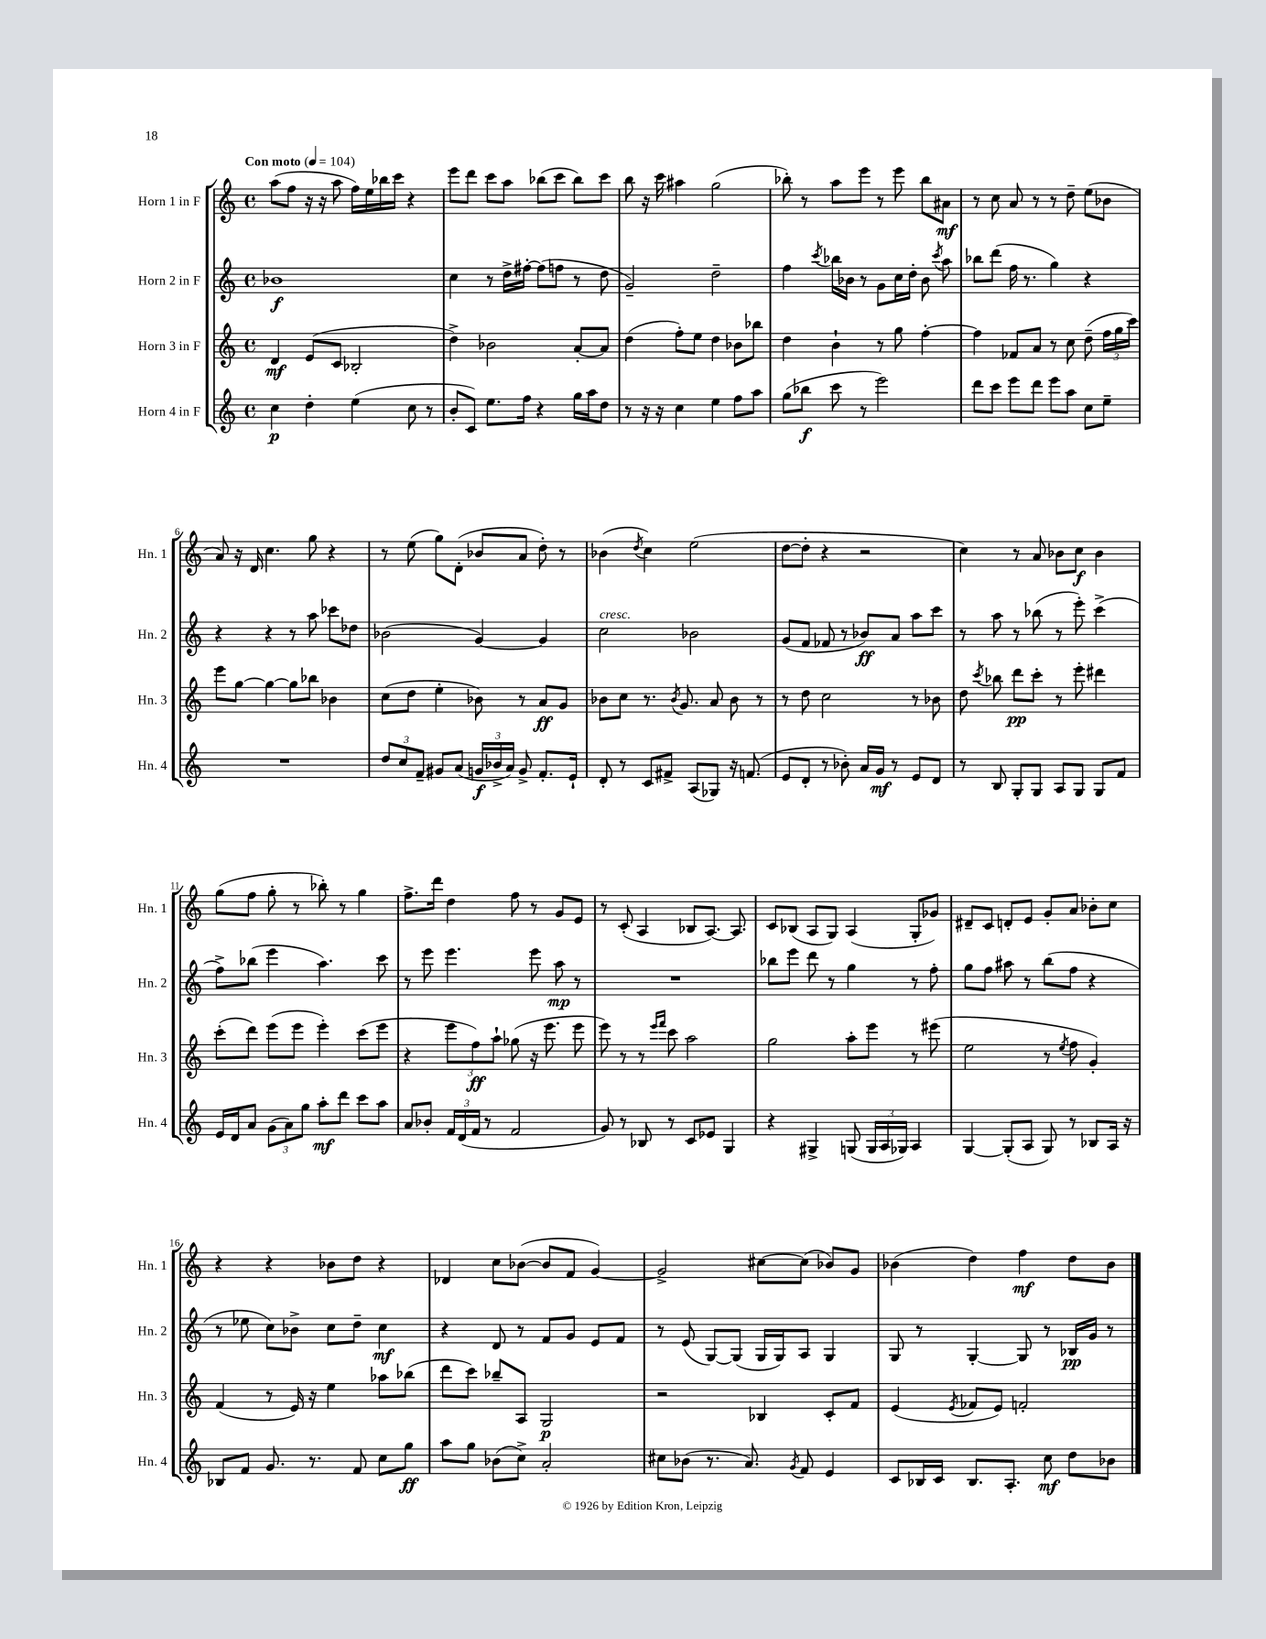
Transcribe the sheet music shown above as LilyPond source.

<<
\new StaffGroup <<
\new Staff = "s0" \with { instrumentName = "Horn 1 in F" shortInstrumentName = "Hn. 1" } {
    \clef treble \key c \major \defaultTimeSignature \time 4/4 \tempo "Con moto" 4 = 104
    \autoBeamOff a''8[( f''8] r16 r16 a''8 f''16[) e''16 bes''16 c'''16] r4 |
    e'''8[ d'''8] c'''8[ a''8] bes''8[( c'''8] bes''8[) c'''8] |
    b''8 r16 c'''16 ais''4 g''2( |
    bes''8-.) r8 a''8[ e'''8] r8 e'''8 bes''8[ ais'8]\mf |
    r8 c''8 a'8 r8 r8 d''8-- e''8[( bes'8] |
    a'8) r16 d'16 c''4. g''8 r4 |
    r8 e''8( g''8[) d'8]-.( bes'8[ a'8] d''8-.) r8 |
    bes'4( \acciaccatura { d''8 } c''4) e''2( |
    d''8[~ d''8]-. r4 r2 |
    c''4) r8 a'8 bes'8[ c''8]\f bes'4 |
    g''8[( f''8] g''8-. r8 bes''8-.) r8 g''4 |
    f''8.[-> d'''16] d''4 f''8 r8 g'8[ e'8] |
    r8 c'8-.( a4 bes8[ a8.]~) a8. |
    c'8[ bes8]( a8[ g8]) a4( g8[-. ges'8]) |
    dis'8[-- c'8] d'8[-. e'8] g'8[-. a'8] bes'8[-. c''8] |
    r4 r4 bes'8[ d''8] r4 |
    des'4 c''8[ bes'8]~( bes'8[ f'8] g'4~) |
    g'2-> cis''8[~ cis''8]( bes'8[) g'8] |
    bes'4( d''4) f''4\mf d''8[ bes'8] \bar "|." |
}
\new Staff = "s1" \with { instrumentName = "Horn 2 in F" shortInstrumentName = "Hn. 2" } {
    \clef treble \key c \major \defaultTimeSignature \time 4/4
    \autoBeamOff bes'1\f |
    c''4 r8 d''16[-> fis''16]~-. fis''8[( f''8] r8 d''8 |
    g'2--) d''2-- |
    f''4 \acciaccatura { c'''8 } bes''16[ bes'16] r8 g'8[ c''16 d''16]-. bes'8 \acciaccatura { c'''8 } a''8 |
    bes''8[ d'''8]( f''16 r8. g''4) r4 |
    r4 r4 r8 a''8 ces'''8[ des''8] |
    bes'2( g'4~) g'4 |
    c''2^\markup { \italic "cresc." } bes'2 |
    g'8[( f'8] fes'8 r8 bes'8[\ff) a'8] a''8[ c'''8] |
    r8 a''8 r8 bes''8( r8 e'''8-.) c'''4->( |
    f''8[->) bes''8]( e'''4 a''4.) c'''8 |
    r8 e'''8 e'''4. e'''8 a''8\mp r8 |
    R1 |
    bes''8[ e'''8] d'''8 r8 g''4 r8 f''8-. |
    g''8[ f''8] ais''8 r8 b''8[( f''8] r4 |
    r8 ees''8 c''8[) bes'8]-> c''8[ d''8]-- c''4\mf |
    r4 d'8 r8 f'8[ g'8] e'8[ f'8] |
    r8 e'8( g8[~) g8]( g16[ g16) a8] g4 |
    g8 r8 g4~-. g8 r8 bes16[\pp g'16] r8 \bar "|." |
}
\new Staff = "s2" \with { instrumentName = "Horn 3 in F" shortInstrumentName = "Hn. 3" } {
    \clef treble \key c \major \defaultTimeSignature \time 4/4
    \autoBeamOff d'4\mf e'8[( c'8] bes2-. |
    d''4->) bes'2 a'8[~-. a'8] |
    d''4( f''8[-.) e''8] d''4 bes'8[ bes''8] |
    d''4 b'4-! r8 g''8 f''4~-. |
    f''4 fes'8[ a'8] r8 c''8 d''8--( \tuplet 3/2 { f''16[ g''16 c'''16]) } |
    e'''8[ g''8]~ g''4~ g''8[ bes''8] bes'4 |
    c''8[( d''8] e''4-. bes'8) r8 a'8[\ff g'8] |
    bes'8[ c''8] r8. \acciaccatura { bes'8 } g'8. a'8 bes'8 r8 |
    r8 d''8 c''2 r8 bes'8 |
    d''8 \acciaccatura { c'''8 } bes''8 d'''8[\pp c'''8]-. r8 e'''8-. dis'''4 |
    c'''8[-.( d'''8]) e'''8[( e'''8] e'''4-.) c'''8[( e'''8] |
    r4 \tuplet 3/2 { e'''8[ f''8\ff) a''8]-! } ges''8( r16 e'''8. e'''8 |
    e'''8) r8 r8 \grace { e'''16[ f'''16] } c'''8 a''2 |
    g''2 a''8[-. e'''8] r8 eis'''8( |
    e''2 r8 \acciaccatura { e''8 } f''8 g'4-.) |
    f'4( r8 e'16) r16 e''4 aes''8[ bes''8]( |
    d'''8[ c'''8]) bes''8[-- a8] g2\p |
    r2 bes4 c'8[-. f'8] |
    e'4( \acciaccatura { e'8 } fes'8[ e'8]) f'2-. \bar "|." |
}
\new Staff = "s3" \with { instrumentName = "Horn 4 in F" shortInstrumentName = "Hn. 4" } {
    \clef treble \key c \major \defaultTimeSignature \time 4/4
    \autoBeamOff c''4\p d''4-. e''4( c''8 r8 |
    b'8[-. c'8]) e''8.[ f''16] r4 g''16[ a''16 d''8] |
    r8 r16 r16 c''4 e''4 f''8[ a''8] |
    g''8[( bes''8]\f c'''8 r8 e'''2) |
    d'''8[ c'''8] e'''8[ d'''8] e'''8[ a''8] c''8[ e''8]-- |
    R1 |
    \tuplet 3/2 { d''8[ c''8 f'8]-- } gis'8[ a'8]( \tuplet 3/2 { g'16[\f bes'16-> a'16]) } g'8-> f'8.[-. e'16]-! |
    d'8-. r8 c'8[ fis'8]-> a8[( ges8]) r16 f'8.( |
    e'8[ d'8]-. r8 bes'8-.) a'16[ g'16]\mf r8 e'8[ d'8] |
    r8 b8 g8[-. g8] a8[ g8] g8[ f'8] |
    e'16[ d'16 a'8] \tuplet 3/2 { g'8[( a'8) g''8] } a''8[-.\mf d'''8] c'''8[ a''8] |
    a'8[ bes'8]-. \tuplet 3/2 { f'16[ d'16( f'16] } r8 f'2 |
    g'8) r8 bes8 r8 c'8[ ees'8] g4 |
    r4 gis4-> g8( \tuplet 3/2 { g16[ a16 ges16]) } a4 |
    g4~ g8[-.( a8] g8) r8 bes8[ a16] r16 |
    bes8[ f'8] g'8. r8. f'8 c''8[ g''8]\ff |
    a''8[ g''8] bes'8[( c''8]->) a'2-. |
    cis''8[ bes'8]( r8. a'8.) \acciaccatura { g'8 } f'8 e'4 |
    c'8[ bes16 c'16] bes8.[ a8.]-. c''8\mf d''8[ bes'8] \bar "|." |
}
>>
>>
